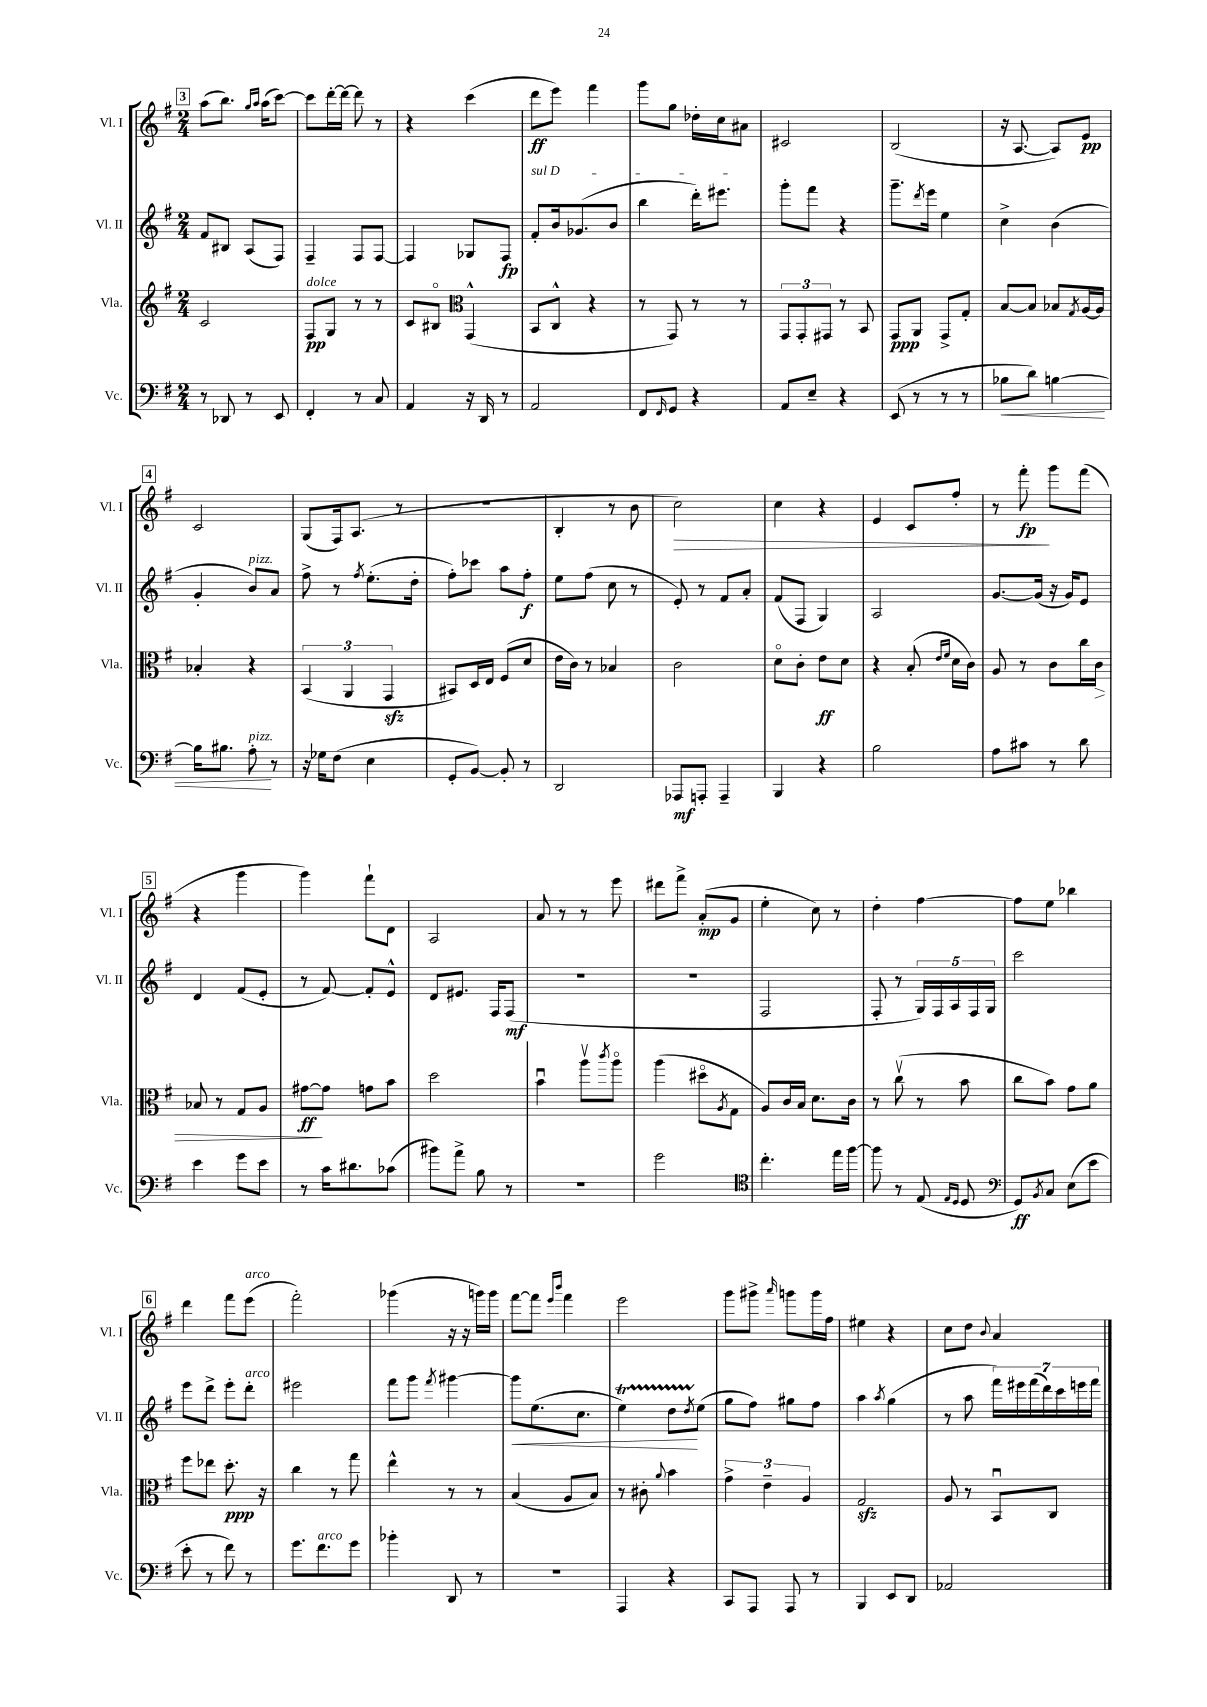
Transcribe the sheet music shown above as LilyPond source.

<<
\new StaffGroup <<
\new Staff = "s0" \with { instrumentName = "Vl. I" shortInstrumentName = "Vl. I" } {
    \clef treble \key g \major \numericTimeSignature \time 2/4
    \mark \markup { \box "3" } a''8( b''8.) \grace { g''16 a''16 } a''16( c'''8~) |
    c'''8 d'''16~-. d'''16~ d'''8 r8 |
    r4 c'''4( |
    d'''8\ff e'''8) fis'''4 |
    g'''8 g''8 des''16-. c''16 ais'8 |
    cis'2 |
    b2( |
    r16 a8.~ a8) e'8\pp |
    \mark \markup { \box "4" } c'2 |
    g8( fis16) a8.( r8 |
    r2 |
    b4-. r8 b'8 |
    c''2\>) |
    c''4 r4 |
    e'4 c'8 fis''8-. |
    r8 fis'''8-.\fp\! g'''8 fis'''8( |
    \mark \markup { \box "5" } r4 g'''4 |
    g'''4) fis'''8-! d'8 |
    a2 |
    a'8 r8 r8 e'''8 |
    dis'''8 fis'''8-> a'8-.\mp( g'8 |
    e''4-. c''8) r8 |
    d''4-. fis''4~ |
    fis''8 e''8 bes''4 |
    \mark \markup { \box "6" } d'''4 fis'''8 e'''8^\markup { \italic "arco" }( |
    fis'''2-.) |
    ges'''4( r16 r16 g'''16) g'''16 |
    fis'''8~ fis'''8 \grace { e'''16 b'''16 } fis'''4 |
    e'''2 |
    g'''8 gis'''8-> \grace { a'''16 } g'''8 g'''16 fis''16 |
    eis''4 r4 |
    c''8 d''8 \appoggiatura { b'8 } a'4 \bar "|." |
}
\new Staff = "s1" \with { instrumentName = "Vl. II" shortInstrumentName = "Vl. II" } {
    \clef treble \key g \major \numericTimeSignature \time 2/4
    \mark \markup { \box "3" } fis'8 bis8 a8( fis8) |
    fis4-- fis8 fis8~ |
    fis4 ges8 fis8\fp |
    \once \override TextSpanner.bound-details.left.text = \markup { \italic "sul D" } fis'8-.\startTextSpan b'16 ges'8.( b'8 |
    b''4 d'''16-.) eis'''8.\stopTextSpan |
    g'''8-. fis'''8 r4 |
    g'''8.-- \acciaccatura { d'''8 } e'''16 e''4 |
    c''4-> b'4( |
    \mark \markup { \box "4" } g'4-. b'8^\markup { \italic "pizz." }) a'8 |
    fis''8-> r8 \acciaccatura { fis''8 } e''8.-.( d''16-. |
    fis''8-.) ces'''8 a''8 fis''8-.\f |
    e''8 fis''8( c''8 r8 |
    e'8-.) r8 fis'8 a'8-. |
    fis'8( fis8 g4) |
    a2 |
    g'8.~ g'16( r16 g'16) e'8 |
    \mark \markup { \box "5" } d'4 fis'8( e'8-. |
    r8 fis'8~) fis'8-. e'8-^ |
    d'8 eis'8. fis16 fis8\mf( |
    R2 |
    R2 |
    fis2 |
    fis8-. r8 \tuplet 5/4 { g16) fis16 a16 fis16 g16 } |
    c'''2 |
    \mark \markup { \box "6" } e'''8 d'''8-> e'''8-. d'''8-.^\markup { \italic "arco" } |
    eis'''2 |
    fis'''8 g'''8 \acciaccatura { fis'''8 } gis'''4~ |
    gis'''8\< e''8.( c''8. |
    e''4\startTrillSpan) d''8\! \acciaccatura { d''8 } e''8\stopTrillSpan( |
    g''8 fis''8) gis''8 fis''8 |
    a''4 \acciaccatura { a''8 } g''4( |
    r8 a''8 \tuplet 7/4 { fis'''16) eis'''16 fis'''16( d'''16) c'''16 e'''16 fis'''16 } \bar "|." |
}
\new Staff = "s2" \with { instrumentName = "Vla." shortInstrumentName = "Vla." } {
    \clef treble \key g \major \numericTimeSignature \time 2/4
    \mark \markup { \box "3" } c'2 |
    fis8\pp^\markup { \italic "dolce" } g8 r8 r8 |
    c'8 bis8\flageolet \clef alto g,4-^( |
    b,8 c8-^ r4 |
    r8 g,8) r8 r8 |
    \tuplet 3/2 { g,8 g,8-. gis,8 } r8 b,8 |
    g,8\ppp a,8 g,8-> g8-. |
    b8~ b8 bes8 \acciaccatura { g8 } a16~ a16 |
    \mark \markup { \box "4" } bes4-. r4 |
    \tuplet 3/2 { b,4( a,4 g,4\sfz } |
    bis,8) d16 e16 fis8( d'8 |
    e'16 c'16) r8 bes4 |
    c'2 |
    d'8\flageolet c'8-. e'8\ff d'8 |
    r4 b8-.( \grace { e'16 fis'16 } d'16 c'16) |
    a8 r8 c'8 c''16 c'16\> |
    \mark \markup { \box "5" } bes8 r8 g8 a8 |
    gis'8~\ff\! gis'8 g'8 b'8 |
    d''2 |
    b'4\downbow a''8\upbow \acciaccatura { c'''8 } a''8\flageolet |
    a''4( dis''8\flageolet \acciaccatura { a8 } g8 |
    a8) c'16 b16 d'8. c'16 |
    r8 c''8\upbow( r8 b'8 |
    c''8 b'8) g'8 a'8 |
    \mark \markup { \box "6" } fis''8 ees''8 d''8.-.\ppp r16 |
    c''4 r8 g''8 |
    e''4-^ r8 r8 |
    b4( a8 b8) |
    r8 cis'8-. \appoggiatura { a'8 } b'4 |
    \tuplet 3/2 { g'4-> e'4-- a4 } |
    g2\sfz |
    a8 r8 b,8\downbow c8 \bar "|." |
}
\new Staff = "s3" \with { instrumentName = "Vc." shortInstrumentName = "Vc." } {
    \clef bass \key g \major \numericTimeSignature \time 2/4
    \mark \markup { \box "3" } r8 des,8 r8 e,8 |
    fis,4-. r8 c8 |
    a,4 r16 d,16 r8 |
    a,2 |
    fis,8 \grace { fis,16 } g,8 r4 |
    a,8 e8-- r4 |
    e,8( r8 r8 r8 |
    bes8\< d'8) b4~ |
    \mark \markup { \box "4" } b16 bis8. a8-.\!^\markup { \italic "pizz." } r8 |
    r16 ges16 fis8( e4 |
    g,8-. b,8~) b,8-. r8 |
    d,2 |
    aes,,8\mf a,,8-. a,,4-- |
    b,,4 r4 |
    b2 |
    a8 cis'8 r8 d'8 |
    \mark \markup { \box "5" } e'4 g'8 e'8 |
    r8 c'16 dis'8. ces'8( |
    bis'8) a'8-> b8 r8 |
    r2 |
    g'2 |
    \clef tenor c''4.-. e''16 fis''16~ |
    fis''8 r8 e8( \grace { e16 d16 } d8 |
    \clef bass g,8\ff) \acciaccatura { b,8 } c8 e8( e'8 |
    \mark \markup { \box "6" } e'8-. r8 fis'8) r8 |
    g'8. fis'8.^\markup { \italic "arco" } g'8 |
    bes'4-. d,8 r8 |
    r2 |
    a,,4 r4 |
    c,8 a,,8 a,,8 r8 |
    b,,4 e,8 d,8 |
    aes,2 \bar "|." |
}
>>
>>
